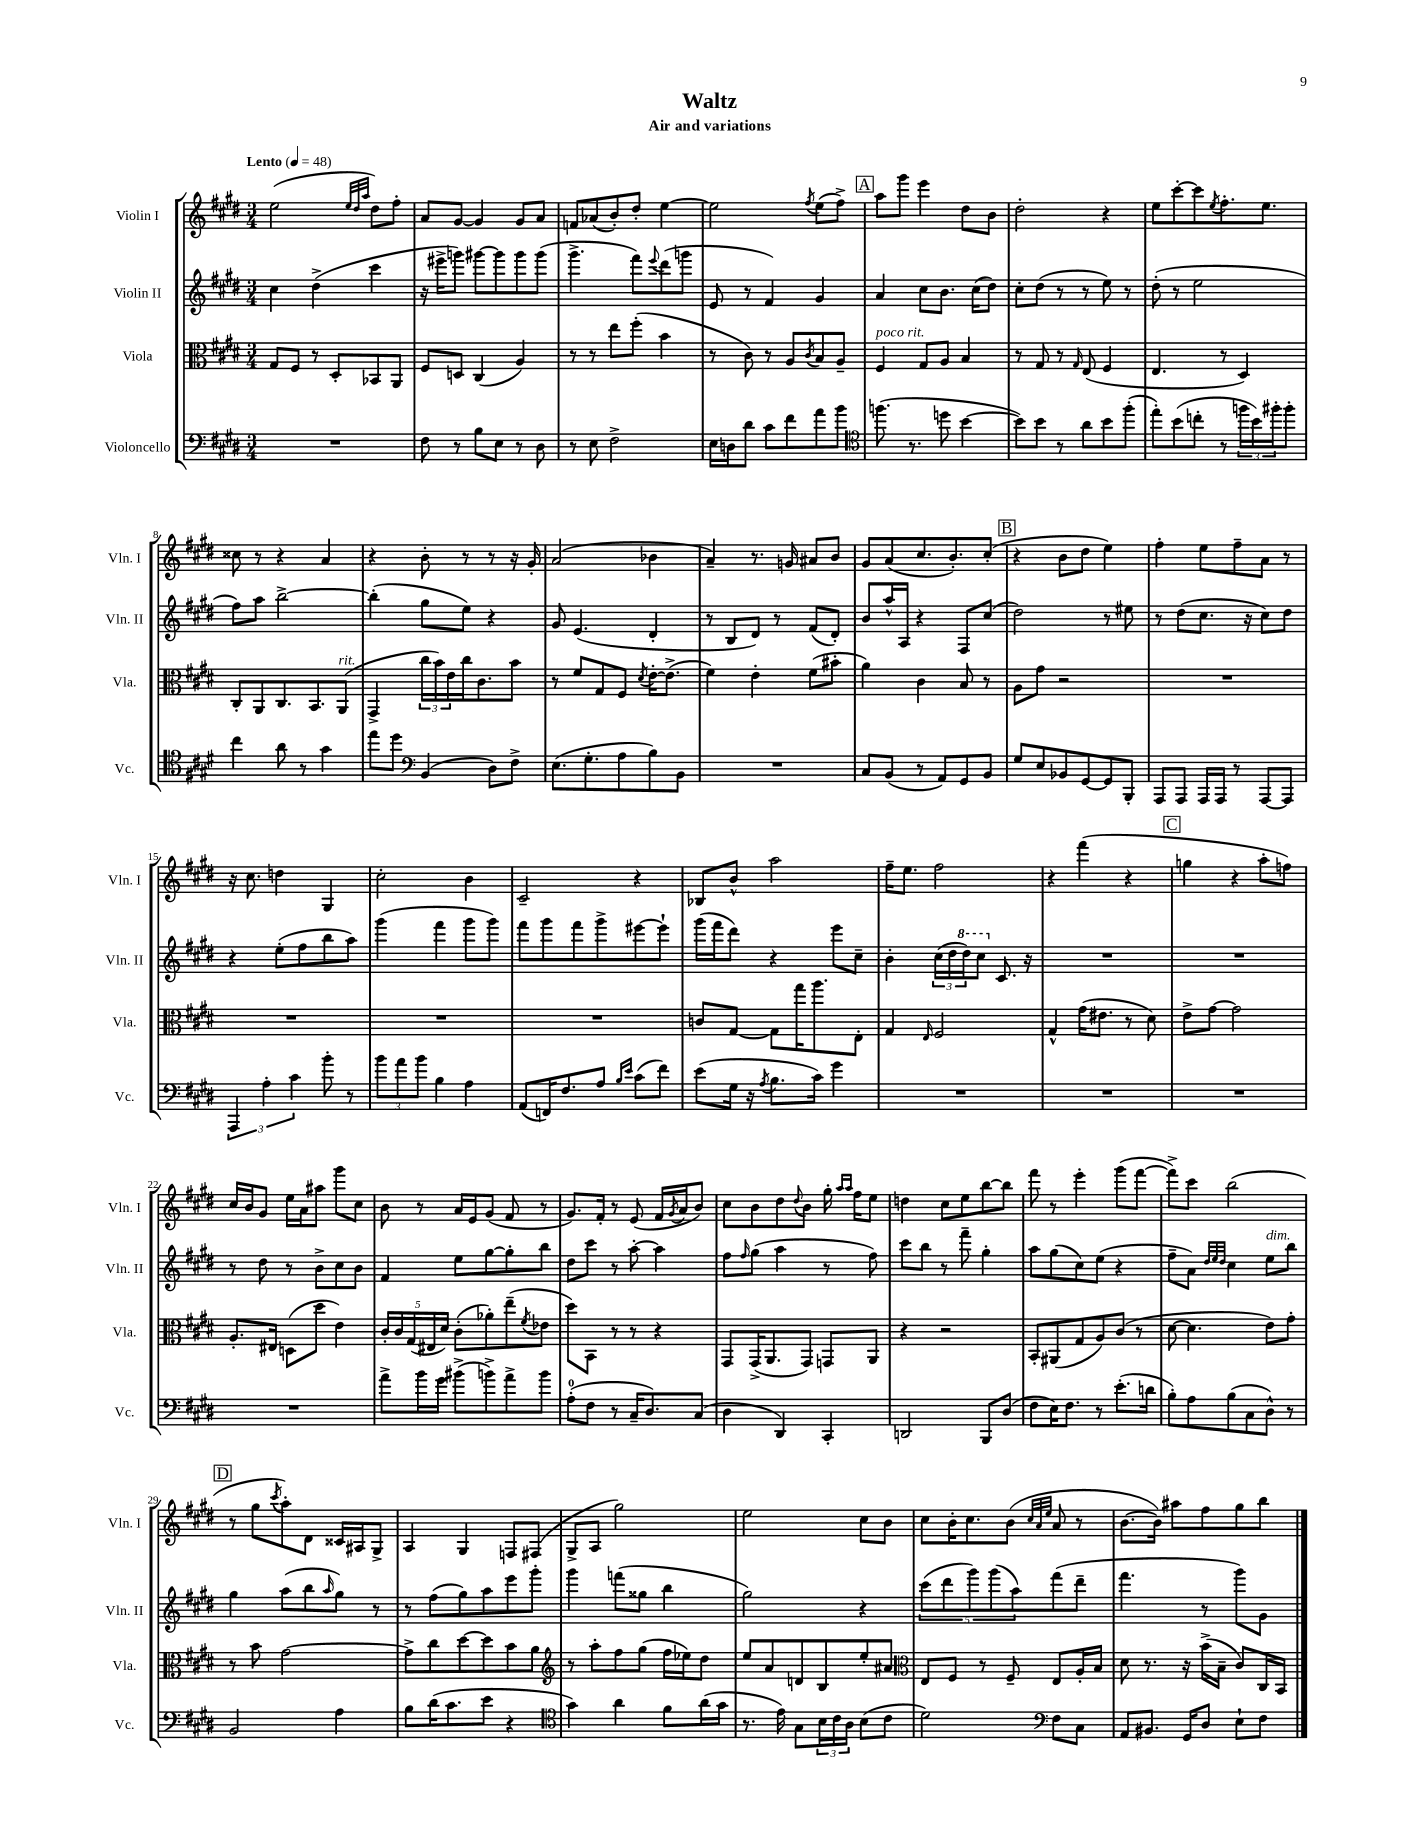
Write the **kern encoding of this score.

**kern	**kern	**kern	**kern
*staff4	*staff3	*staff2	*staff1
*clefF4	*clefC3	*clefG2	*clefG2
*k[f#c#g#d#]	*k[f#c#g#d#]	*k[f#c#g#d#]	*k[f#c#g#d#]
*M3/4	*M3/4	*M3/4	*M3/4
*MM48	*MM48	*MM48	*MM48
2.r	8G#	4cc#	(2ee
.	8F#	.	.
.	8r	(4dd#^	.
.	8D#'	.	.
.	.	.	32qqee
.	.	.	32qqdd#
.	.	.	32qqaa
.	8BB-	4ccc#	8dd#)
.	8AA	.	8ff#'
=	=	=	=
8F#	8F#	16r	8a
.	.	16eee#^	.
8r	8D	8ggg)	[8g#
8B	(4C#	[8ggg#	4g#]
8E	.	8ggg#]	.
8r	4A)	8ggg#	8g#
8D#	.	(8ggg#	8a
=	=	=	=
8r	8r	4.ggg#^	8f
8E	8r	.	(8a-
2F#^	8ee	.	8b')
.	(8ff#'	8fff#)	8dd#'
.	.	8qqeee	.
.	4b	(8ddd#	[4ee
.	.	8ggg	.
=	=	=	=
16E	8r	8e	2ee]
16D	.	.	.
8d#	8c#)	8r	.
8c#	8r	4f#)	.
8f#	8A	.	.
.	8qc#	.	8qff#
8a	8B	4g#	(8ee
8b	8A~	.	8ff#^)
=	=	=	=
*clefC4	*	*	*
(8.ff	4F#	4a	8aa
.	.	.	8ggg#
8.r	.	.	.
.	8G#	8cc#	4eee
8dd	8A	8.b	.
[4b	4B	.	8dd#
.	.	(16cc#	.
.	.	8dd#)	8b
=	=	=	=
8b])	8r	8cc#'	2dd#'
8b	8G#	(8dd#	.
8r	8r	8r	.
.	16qqG#	.	.
8a	(8E	8r	.
8b	4F#	8ee)	4r
(8ff#'	.	8r	.
=	=	=	=
8ee')	4.E	(8dd#'	8ee
(8b	.	8r	[8ccc#'
8cc'	.	2ee	8ccc#]
.	.	.	8qee
8r	8r	.	8.ff#'
24ff	4D#)	.	.
24b)	.	.	.
.	.	.	8.ee
24ff#'	.	.	.
8ff#'	.	.	.
=	=	=	=
4cc#	8C#'	8ff#)	8cc##
.	8AA	8aa	8r
8a	8.C#	[2bb^	4r
8r	.	.	.
.	8.BB	.	.
4g#	.	.	4a
.	(8AA	.	.
=	=	=	=
8ee	4GG#^	(4bb']	4r
8dd#	.	.	.
*clefF4	*	*	*
(4BB	24cc#	8gg#	8b'
.	24b)	.	.
.	24e	.	.
.	16cc#	8ee)	8r
.	8.c#	.	.
8D#)	.	4r	8r
8F#^	8b	.	16r
.	.	.	16g#'
=	=	=	=
(8.E	8r	8g#	(2a
.	8f#	(4.e	.
8.G#'	.	.	.
.	8G#	.	.
8A	8F#	.	.
.	8qd#	.	.
8B)	[16e'	4d#'	4b-
.	(8.e^]	.	.
8BB	.	.	.
=	=	=	=
2.r	4f#)	8r	4a~)
.	.	8B	.
.	4e'	8d#)	8.r
.	.	8r	.
.	.	.	16g
.	(8f#	(8f#	8a#
.	8b#'	8d#')	8b
=	=	=	=
8C#	4a)	8b	8g#
(8BB	.	16aa^^	(8a
.	.	16A	.
8r	4c#	4r	8.cc#
8AA)	.	.	.
.	.	.	8.b')
8GG#	8B	8F#	.
8BB	8r	(8cc#	(8cc#'
=	=	=	=
8G#	8A	2dd#)	4r
8E	8g#	.	.
8BB-	2r	.	8b
[8GG#	.	.	8dd#
8GG#]	.	8r	4ee)
8BBB'	.	8ee#	.
=	=	=	=
8AAA	2.r	8r	4ff#'
8AAA	.	(8dd#	.
16AAA	.	8.cc#	8ee
16AAA	.	.	.
8r	.	.	8ff#~
.	.	16r	.
[8AAA	.	8cc#)	8a
8AAA]	.	8dd#	8r
=	=	=	=
6AAA	2.r	4r	16r
.	.	.	8.cc#
6A'	.	.	.
.	.	(8ee'	4dd
6c#	.	.	.
.	.	8ff#	.
8b'	.	8bb	4G#
8r	.	8aa)	.
=	=	=	=
12b	2.r	(4ggg#	2cc#'
12a	.	.	.
12b	.	.	.
4B	.	4fff#	.
4A	.	8ggg#	4b
.	.	8ggg#)	.
=	=	=	=
(8AA	2.r	8fff#	2c#~
16FF)	.	8ggg#	.
8.F#	.	.	.
.	.	8fff#	.
8A	.	8ggg#^	.
16qqB	.	.	.
16qqe	.	.	.
(8c#	.	[8eee#	4r
8f#)	.	8eee#`]	.
=	=	=	=
(8e	8c	(16ggg#	8B-
.	.	16fff#	.
16G#	[8G#	8ddd#)	8b^^
16r	.	.	.
8qA	.	.	.
8.B	8G#]	4r	2aa
.	16gg#	.	.
16c#)	8.aa	.	.
4g#	.	8eee	.
.	8E'	8cc#~	.
=	=	=	=
2.r	4G#	4b'	16ff#~
.	.	.	8.ee
.	16qqE	.	.
.	2F#	(24cc#	2ff#
.	.	24dd#	.
.	.	24ddd#)	.
.	.	8ccc#	.
.	.	8.c#	.
.	.	16r	.
=	=	=	=
2.r	4G#^^	2.r	4r
.	(16g#	.	(4fff#
.	8.e#	.	.
.	8r	.	4r
.	8d#)	.	.
=	=	=	=
2.r	8e^	2.r	4gg
.	[8g#	.	.
.	2g#]	.	4r
.	.	.	8aa'
.	.	.	8ff)
=	=	=	=
2.r	8.A'	8r	16cc#
.	.	.	16b
.	.	8dd#	8g#
.	16E#	.	.
.	(8D	8r	16ee
.	.	.	16a
.	8dd#	8b^	8aa#
.	4e)	8cc#	8ggg#
.	.	8b	8cc#
=	=	=	=
8a^	20c#'	4f#	8b
.	20c#	.	.
.	(20G#	.	.
16b	.	.	8r
.	20E#	.	.
16g#	.	.	.
.	20d#)	.	.
(8b#^	(8c#'	8ee	16a
.	.	.	16e
8b^)	8a-')	[8gg#	(8g#
8a^	(8ee~	8gg#']	8f#
.	8qf#	.	.
8b	8e-	8bb	8r
=	=	=	=
(8A'	8dd#)	8dd#	8.g#)
8F#	8BB	8ccc#	.
.	.	.	16f#'
8r	8r	8r	8r
16C#~	8r	[8aa'	(8e
8.D#)	.	.	.
.	4r	4aa]	16f#
.	.	.	8qg#
.	.	.	16a
(8C#	.	.	8b)
=	=	=	=
4D#	8GG#	8ff#	8cc#
.	.	16qqff#	.
.	(16GG#^	(8gg#	8b
.	8.AA	.	.
4DD#)	.	4aa	8dd#
.	.	.	8qqdd#
.	8GG#)	.	8b
4CC#'	8GG	8r	16gg#'
.	.	.	16qqaa
.	.	.	16qqaa
.	.	.	16ff#
.	8AA	8ff#)	8ee
=	=	=	=
2DD	4r	8ccc#	4dd
.	.	8bb	.
.	2r	8r	8cc#
.	.	8fff#~	8ee
8BBB	.	4gg#'	[8bb
(8D#	.	.	8bb]
=	=	=	=
8F#	8BB'	8aa	8fff#
16E)	(8AA#	(8gg#	8r
8.F#	.	.	.
.	8G#	8cc#)	4eee'
8r	8A)	(8ee	.
(8.e'	(8c#	4r	(8ggg#
.	8r	.	[8fff#
16d	.	.	.
=	=	=	=
8B')	[8d#	8ff#~	8fff#^])
8A	4.d#]	8a)	8ccc#
.	.	32qqdd#	.
.	.	32qqee	.
.	.	32qqdd#	.
(8B	.	4cc#	(2bb
8C#	.	.	.
8D#^^)	8e)	8ee	.
8r	8g#'	8bb	.
=	=	=	=
2BB	8r	4gg#	8r
.	8b	.	8gg#
.	.	.	8qccc#
.	[2g#	(8aa	8aa')
.	.	8bb	8d#
.	.	16qqaa	.
4A	.	8gg#)	16c##
.	.	.	16A#
.	.	8r	8G#^
=	=	=	=
8B	8g#^]	8r	4A
(16d#	8cc#	(8ff#	.
8.c#	.	.	.
.	[8dd#	8gg#)	4G#
8e	8dd#]	8aa	.
4r	8b	8eee	8F
.	8a	8ggg#'	(8F#
=	=	=	=
*clefC4	*clefG2	*	*
4g#)	8r	4ggg#	8G#^
.	8aa'	.	8A
4a	8ff#	(8fff	2gg#)
.	(8gg#	8gg##	.
8f#	16ff#	4bb	.
.	16ee-)	.	.
(16a	8dd#	.	.
16g#	.	.	.
=	=	=	=
8.r	8ee	2gg#)	2ee
.	8a	.	.
16e)	.	.	.
8G#	8d	.	.
24B	8B	.	.
24c#	.	.	.
24A	.	.	.
(8B	8ee'	4r	8cc#
8c#	8a#	.	8b
=	=	=	=
*	*clefC3	*	*
2d#)	8E	(10ccc#	8cc#
.	.	10ddd#	.
.	8F#	.	16b'
.	.	.	8.cc#
.	.	10ggg#)	.
.	8r	.	.
.	.	(10ggg#	.
.	8F#~	.	(8b
.	.	10aa)	.
*clefF4	*	*	*
.	.	.	32qqcc#
.	.	.	32qqa
.	.	.	32qqee
8F#	8E	(8fff#	8a
8C#	16A'	8ddd#~	8r
.	16B	.	.
=	=	=	=
8AA	8d#	4.fff#	[8.b
8.BB#	8.r	.	.
.	.	.	16b])
.	.	.	8aa#
16GG#	16r	.	.
8D#	(16b^	8r	8ff#
.	16B~	.	.
8E`	8c#)	8ggg#)	8gg#
8F#	16C#	8g#	8bb
.	16BB	.	.
==	==	==	==
*-	*-	*-	*-
